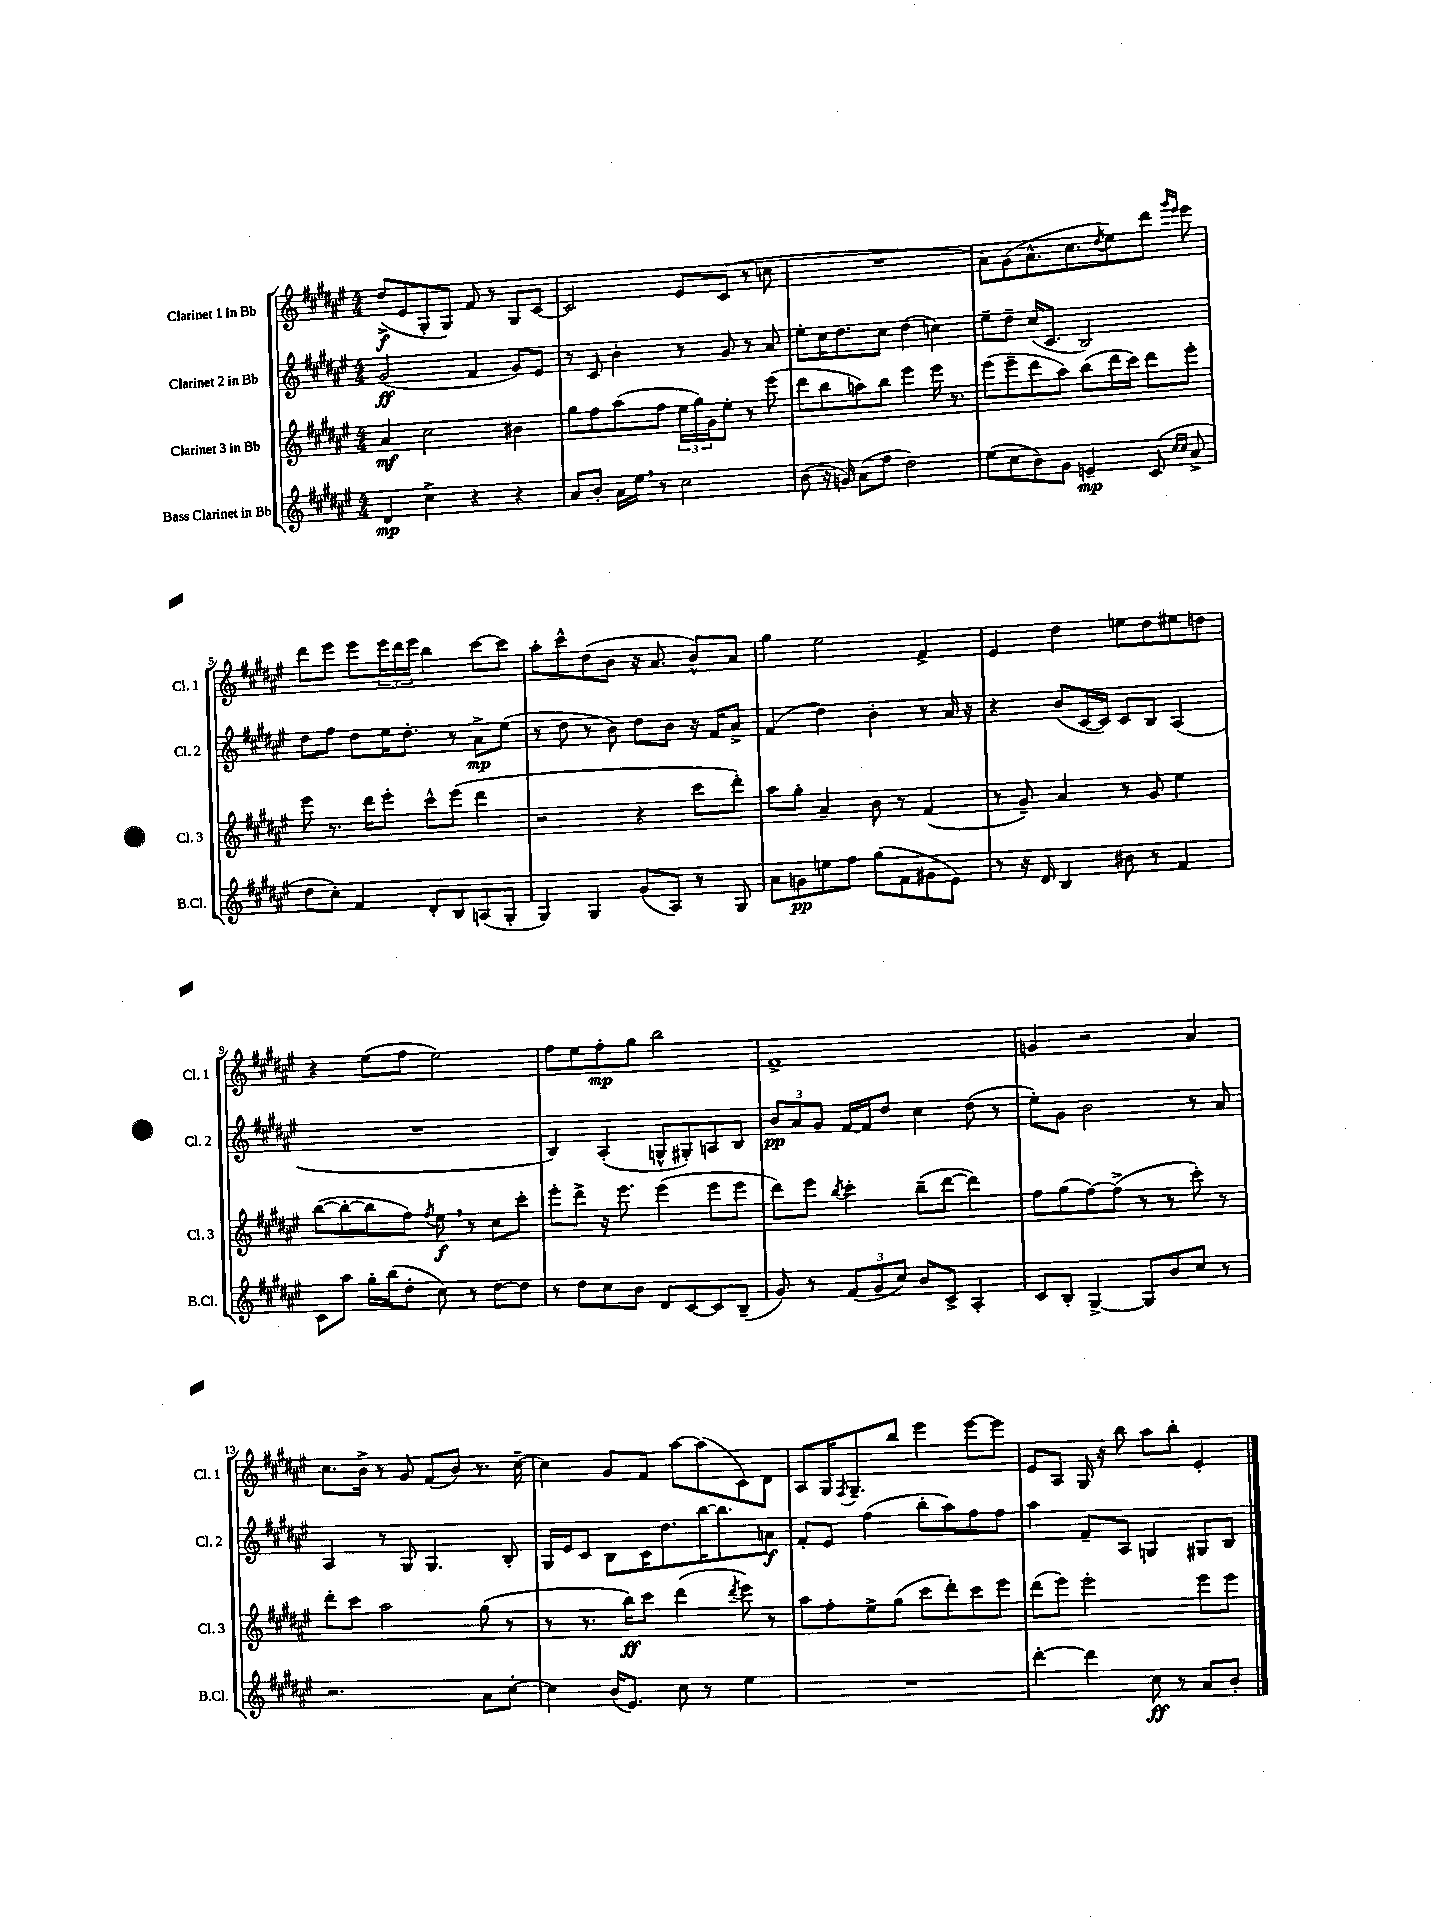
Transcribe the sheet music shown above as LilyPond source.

<<
\new StaffGroup <<
\new Staff = "s0" \with { instrumentName = "Clarinet 1 in Bb" shortInstrumentName = "Cl. 1" } {
    \clef treble \key fis \major \numericTimeSignature \time 4/4
    dis''8->\f( eis'8 gis8-. gis8) fis'8 r8 gis8 cis'8~ |
    cis'2 eis'8 cis'8( r8 c''8 |
    R1 |
    ais'8) gis'8( ais'8.-^ cis''8. \acciaccatura { dis''8 } eis''8) dis'''8 \grace { gis'''16 eis'''16 } eis'''8 |
    dis'''8 eis'''8 eis'''8 \tuplet 3/2 { eis'''16 dis'''16 eis'''16 } b''4 cis'''8~ cis'''8 |
    ais''8-. cis'''8-^ dis''8( b'8 r16 ais'8. b'8-^) ais'8 |
    gis''4 eis''2 fis'4-> |
    eis'4 dis''4 e''8 dis''8 eis''8 d''8 |
    r4 eis''8( fis''8 eis''2) |
    fis''8 eis''8 fis''8-.\mp gis''8 b''2 |
    fis'1-> |
    g'4 r2 ais'4 |
    cis''8. b'16-> r8 gis'8 fis'8( b'8) r8. cis''16~-- |
    cis''4 gis'8 fis'8 ais''8~ ais''8( cis'8) dis'8 |
    ais8 gis16 \acciaccatura { fis8 } gis8.-- b''8 eis'''4 eis'''8~ eis'''8 |
    eis'8 ais8 gis16 r16 b''8 ais''8 b''8-. eis'4-. \bar "|." |
}
\new Staff = "s1" \with { instrumentName = "Clarinet 2 in Bb" shortInstrumentName = "Cl. 2" } {
    \clef treble \key fis \major \numericTimeSignature \time 4/4
    gis'2\ff( fis'4 gis'8) eis'8 |
    r8 cis'8 b'4-. r8 gis'8 r8 ais'8 |
    eis''8-. cis''16 dis''8. cis''8 dis''4( c''4) |
    eis''8-- dis''8-- cis''16( cis'8. b2) |
    dis''8 fis''8 dis''8 eis''16 dis''8.-. r8 ais'8->\mp eis''8( |
    r8 dis''8 r8 b'8) dis''8 b'8 r16 fis'16 ais'8-> |
    fis'4( dis''4) b'4-. r8 ais'16 r16 |
    r4 b'8( cis'16~ cis'16) cis'8 b8 ais4( |
    R1 |
    b4) ais4-.( g8-^ gis8-.) a8 b8 |
    \tuplet 3/2 { b'8\pp ais'8 gis'8 } fis'16~ fis'16 dis''8 cis''4 dis''8( r8 |
    eis''8-.) gis'8 b'2 r8 ais'8 |
    ais4 r8 gis8 gis4. b8-. |
    gis16 eis'16 cis'8 b8 cis'16 dis''8. b''16~ b''8. a'8\f |
    fis'8-. eis'8 fis''4( b''8-. ais''8) fis''8 fis''8 |
    ais''4 fis'8-- ais8 g4 gis8 b8 \bar "|." |
}
\new Staff = "s2" \with { instrumentName = "Clarinet 3 in Bb" shortInstrumentName = "Cl. 3" } {
    \clef treble \key fis \major \numericTimeSignature \time 4/4
    ais'4\mf cis''2 bis'4 |
    gis''8 fis''8 ais''8( fis''8 \tuplet 3/2 { eis''16 gis''16) gis'16 } eis''8-. r8 eis'''8( |
    dis'''8 b''8 a''8) b''8 eis'''4 eis'''16 r8. |
    eis'''8( eis'''8-- dis'''8 ais''8) b''8( dis'''16 cis'''16) dis'''8 eis'''8-. |
    eis'''8 r8. dis'''16 eis'''8-. cis'''8-^ eis'''8( dis'''4 |
    r2 r4 cis'''8 dis'''8-.) |
    ais''8 gis''8-. ais'4-- b'8 r8 fis'4( |
    r8 gis'8--) ais'4 r8 gis'8 eis''4 |
    b''8~( b''8~-. b''8 fis''8) \acciaccatura { fis''8 } eis''8\f \breathe r8 cis''8 cis'''8-. |
    eis'''8-. dis'''8-> r16 eis'''8. eis'''4( eis'''8 eis'''8 |
    dis'''8) eis'''8 \acciaccatura { b''8 } cis'''4-. b''8--( dis'''8~ dis'''4) |
    fis''8 gis''8( fis''8~) fis''8->( r8 r8 cis'''8-.) r8 |
    dis'''8-. cis'''8 ais''2 gis''8( r8 |
    r8 r8. b''16\ff) cis'''8 dis'''4( \acciaccatura { dis'''8 } eis'''8) r8 |
    ais''8 fis''8-. eis''8-> gis''8( cis'''8 dis'''8-.) cis'''8 eis'''8 |
    dis'''8( eis'''8) eis'''2-. eis'''8 eis'''8 \bar "|." |
}
\new Staff = "s3" \with { instrumentName = "Bass Clarinet in Bb" shortInstrumentName = "B.Cl." } {
    \clef treble \key fis \major \numericTimeSignature \time 4/4
    dis'4\mp cis''4-> r4 r4 |
    ais'8 b'8-. ais'16 eis''16 \breathe r8 cis''2 |
    b'8( r16 g'16) ais'8( fis''8 dis''2) |
    eis''8( cis''8 b'8) gis'8 e'4--\mp cis'8( \grace { cis''16 cis''16 } ais'8-> |
    dis''8 cis''8-.) fis'4 dis'8-. b8 a8( gis8-. |
    gis4) gis4 gis'8( ais8) r8 gis8 |
    ais'8 g'8\pp e''8 fis''8 gis''8( fis'8 gis'8 eis'8) |
    r8 r16 dis'16 b4 bis'8 r8 fis'4 |
    cis'8 ais''8 gis''16-. b''16( dis''8-. cis''8) r8 dis''8~ dis''8 |
    r8 dis''8 cis''8 b'8 dis'8 cis'8~ cis'8 b8--( |
    gis'8) r8 \tuplet 3/2 { fis'8( gis'8 cis''8) } b'8 cis'8-> ais4-. |
    cis'8 b8-. gis4~-> gis8 b'8 cis''8 r8 |
    r2. ais'8 cis''8~-. |
    cis''4 b'16( eis'8.) cis''8 r8 eis''4 |
    R1 |
    dis'''4~-. dis'''4 cis''8\ff r8 ais'8 b'8-. \bar "|." |
}
>>
>>
